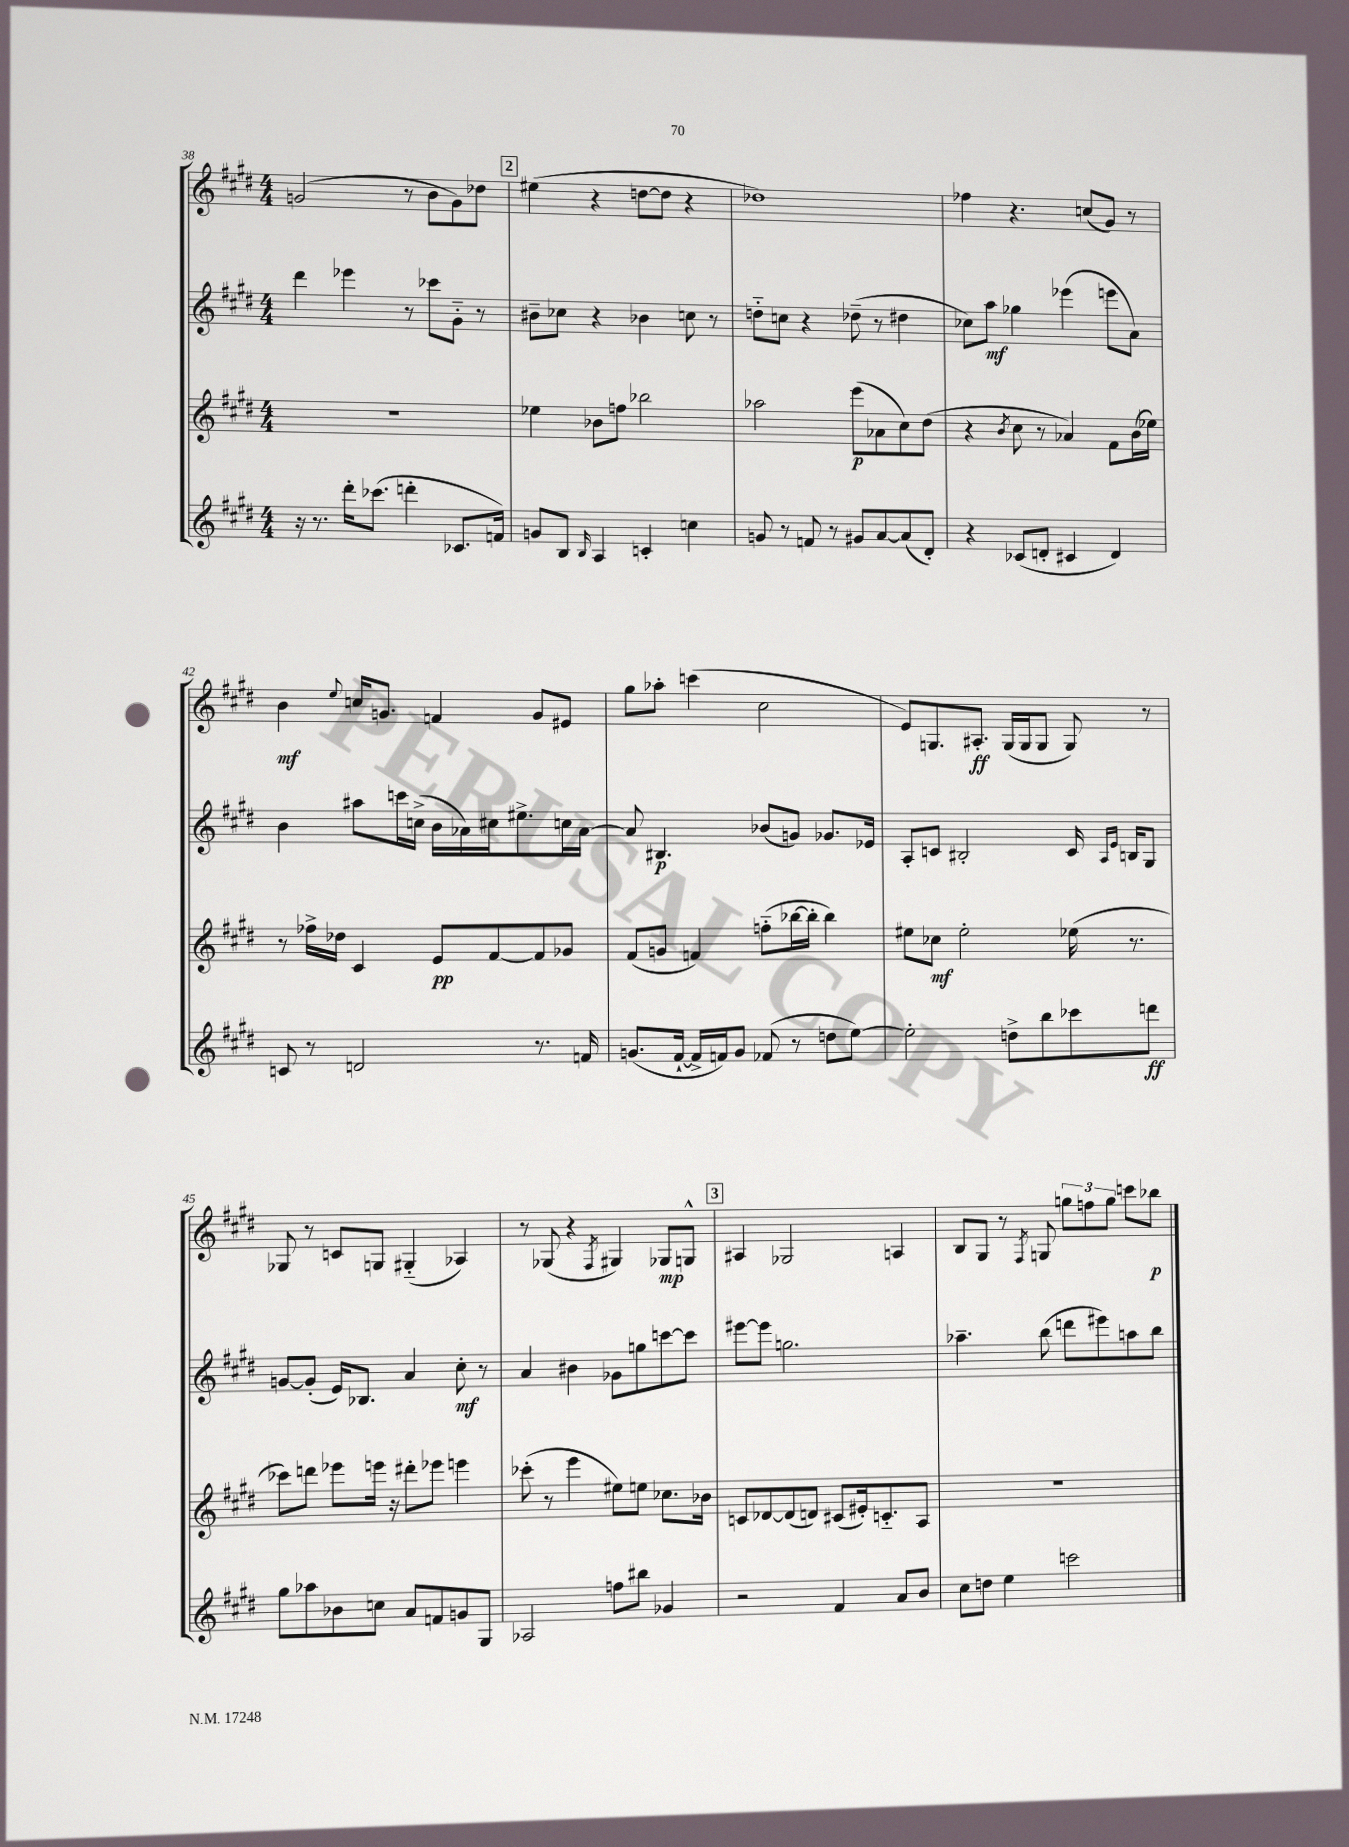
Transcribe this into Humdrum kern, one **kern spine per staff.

**kern	**dynam	**kern	**dynam	**kern	**dynam	**kern	**dynam
*part4	*part4	*part3	*part3	*part2	*part2	*part1	*part1
*staff4	*staff4	*staff3	*staff3	*staff2	*staff2	*staff1	*staff1
*clefG2	*	*clefG2	*	*clefG2	*	*clefG2	*
*k[f#c#g#d#]	*	*k[f#c#g#d#]	*	*k[f#c#g#d#]	*	*k[f#c#g#d#]	*
*M4/4	*	*M4/4	*	*M4/4	*	*M4/4	*
=38	=38	=38	=38	=38	=38	=38	=38
16r	.	1r	.	4ddd#\	.	(2gn/	.
8.r	.	.	.	.	.	.	.
16ddd#'\KL	.	.	.	4eee-X\	.	.	.
(8.ccc-X\J	.	.	.	.	.	.	.
4dddn'\	.	.	.	8r	.	8r	.
.	.	.	.	8ccc-X\L	.	8b\L	.
8.c-X/L	.	.	.	8g#\J	.	8g\)	.
.	.	.	.	8r	.	8dd-X\J	.
16fn/Jk)	.	.	.	.	.	.	.
!!LO:REH:place=s1:t=2
=39	=39	=39	=39	=39	=39	=39	=39
8gn/L	.	4ee-X\	.	8b#X~\L	.	(4ee#X\	.
8B/J	.	.	.	8cc-X\J	.	.	.
16qqB/	.	.	.	.	.	.	.
4A/	.	8b-X\L	.	4r	.	4r	.
.	.	8ffn\J	.	.	.	.	.
4cn'/	.	2bb-X\	.	4b-X\	.	[8ddn\L	.
.	.	.	.	.	.	8dd\J]	.
4ccn\	.	.	.	8ccn\	.	4r	.
.	.	.	.	8r	.	.	.
=40	=40	=40	=40	=40	=40	=40	=40
8gn/	.	2aa-X\	.	8ddn\L	.	1dd-X)	.
8r	.	.	.	8ccn\J	.	.	.
8fn/	.	.	.	4r	.	.	.
8r	.	.	.	.	.	.	.
8g#X/L	.	(8eee\L	p	(8dd-X~\	.	.	.
[8a/	.	8a-X\	.	8r	.	.	.
(8a/]	.	8cc#\)	.	4dd#X\	.	.	.
8d#'/J)	.	(8dd#\J	.	.	.	.	.
=41	=41	=41	=41	=41	=41	=41	=41
4r	.	4r	.	8cc-X\L)	.	4ff-X\	.
.	.	.	.	8aa\J	mf	.	.
.	.	8qb/	.	.	.	.	.
(8c-X/L	.	8cc#\	.	4gg-X\	.	4.r	.
8dn'/J	.	8r	.	.	.	.	.
4c#X/	.	4a-X/)	.	(4eee-X\	.	.	.
.	.	.	.	.	.	(8ccn/L	.
4d/)	.	8f#\L	.	8eeen\L	.	8g#/J)	.
.	.	(16b\L	.	8a\J)	.	8r	.
.	.	16ee-X\JJ)	.	.	.	.	.
!!LO:LB:g=z
=42	=42	=42	=42	=42	=42	=42	=42
8cn/	.	8r	.	4b\	.	4b\	mf
8r	.	16ff-X^\LL	.	.	.	.	.
.	.	16dd-X\JJ	.	.	.	.	.
.	.	.	.	.	.	8qqee/	.
2dn/	.	4c#/	.	8aa#X\L	.	16ccn/KL	.
.	.	.	.	.	.	8.gn/J	.
.	.	.	.	16cccn\L	.	.	.
.	.	.	.	(16ccn^\JJ	.	.	.
.	.	8e/L	pp	16b\LL	.	4fn/	.
.	.	.	.	16a-X\)	.	.	.
.	.	[8f#/	.	16cc#X\J	.	.	.
.	.	.	.	8.ee#X^\	.	.	.
8.r	.	8f#/]	.	.	.	8g/L	.
.	.	8g-X/J	.	16ccn\L	.	8e#X/J	.
16fn/	.	.	.	[16a-\JJ	.	.	.
=43	=43	=43	=43	=43	=43	=43	=43
(8.gn/L	.	(8f#/L	.	8a-/]	.	8gg#\L	.
.	.	8gn/J	.	4.B#X/	p	8aa-X'\J	.
[16f#`/Jk	.	.	.	.	.	.	.
16f#^/LL]	.	4fn/)	.	.	.	(4cccn\	.
16fn/J)	.	.	.	.	.	.	.
8g/J	.	.	.	.	.	.	.
(8f-X/	.	(8ffn\L	.	(8b-X/L	.	2cc#\	.
8r	.	[16bb-X\L	.	8gn/J)	.	.	.
.	.	16bb-'\JJ]	.	.	.	.	.
8ddn\L	.	4bb-\)	.	8.g-X/L	.	.	.
[8ee\J)	.	.	.	.	.	.	.
.	.	.	.	16e-X/Jk	.	.	.
=44	=44	=44	=44	=44	=44	=44	=44
2ee'\]	.	8ee#X\L	.	8A'/L	.	8e/L)	.
.	.	8cc-X\J	mf	8cn/J	.	8.Gn/	.
.	.	2ee#'\	.	2B#X'/	.	.	.
.	.	.	.	.	.	8.A#X'/J	ff
8ddn^\L	.	.	.	.	.	(16G/LL	.
.	.	.	.	.	.	16G/J	.
8bb\	.	.	.	.	.	8G/J	.
8ccc-X\	.	(16ee-X\	.	16c/	.	8G/)	.
.	.	.	.	16qqA/LL	.	.	.
.	.	.	.	16qqe/JJ	.	.	.
.	.	8.r	.	16Bn/KL	.	.	.
8dddn\J	ff	.	.	8G#/J	.	8r	.
!!LO:LB:g=z
=45	=45	=45	=45	=45	=45	=45	=45
8gg#\L	.	8ccc-X\L)	.	[8gn/L	.	8G-X/	.
8aa-X\	.	8dddn\J	.	(8g'/J]	.	8r	.
8b-X\	.	8eee-X\L	.	16e/KL)	.	8cn/L	.
.	.	.	.	8.B-X/J	.	.	.
8ccn\J	.	16eeen\Jk	.	.	.	8Gn/J	.
.	.	16r	.	.	.	.	.
8a/L	.	8ddd#X'\L	.	4a/	.	(4G#X/	.
8fn/	.	8eee-X\J	.	.	.	.	.
8gn/	.	4eeen\	.	8cc#'\	mf	4A-X/)	.
8G#/J	.	.	.	8r	.	.	.
=46	=46	=46	=46	=46	=46	=46	=46
2A-X/	.	(8ccc-X'\	.	4a/	.	8r	.
.	.	8r	.	.	.	(8G-X/	.
.	.	4eee\	.	4b#X\	.	4r	.
.	.	.	.	.	.	8qF#/	.
8ffn\L	.	8ee#X\L)	.	8g-X\L	.	4G#X/)	.
8bb#X\J	.	8een\J	.	8ggn\	.	.	.
4g-X/	.	8.cc-X\L	.	[8cccn\	.	8G-X/L	mp
.	.	.	.	8ccc\J]	.	8Gn^^/J	.
.	.	16b-X\Jk	.	.	.	.	.
!!LO:REH:place=s1:t=3
=47	=47	=47	=47	=47	=47	=47	=47
2r	.	8cn/L	.	[8eee#X\L	.	4A#X/	.
.	.	[8d-X/	.	8eee#\J]	.	.	.
.	.	(8d-/]	.	2.ggn\	.	2G-X/	.
.	.	8dn/J)	.	.	.	.	.
4f#/	.	(8c#X/L	.	.	.	.	.
.	.	16e#X'/k)	.	.	.	.	.
.	.	8.cn/	.	.	.	.	.
8a/L	.	.	.	.	.	4An/	.
8b/J	.	8A/J	.	.	.	.	.
=48	=48	=48	=48	=48	=48	=48	=48
8cc#\L	.	1r	.	4.aa-X~\	.	8B/L	.
8ddn\J	.	.	.	.	.	8G#/J	.
4ee\	.	.	.	.	.	8r	.
.	.	.	.	.	.	8qF#/	.
.	.	.	.	(8bb\	.	8Gn/	.
2cccn\	.	.	.	8dddn\L	.	12ggn\L	.
.	.	.	.	.	.	12ffn\	.
.	.	.	.	8eee#X\)	.	.	.
.	.	.	.	.	.	12gg\J	.
.	.	.	.	8aan\	.	8cccn\L	.
.	.	.	.	8bb\J	.	8bb-X\J	p
==	==	==	==	==	==	==	==
*-	*-	*-	*-	*-	*-	*-	*-
